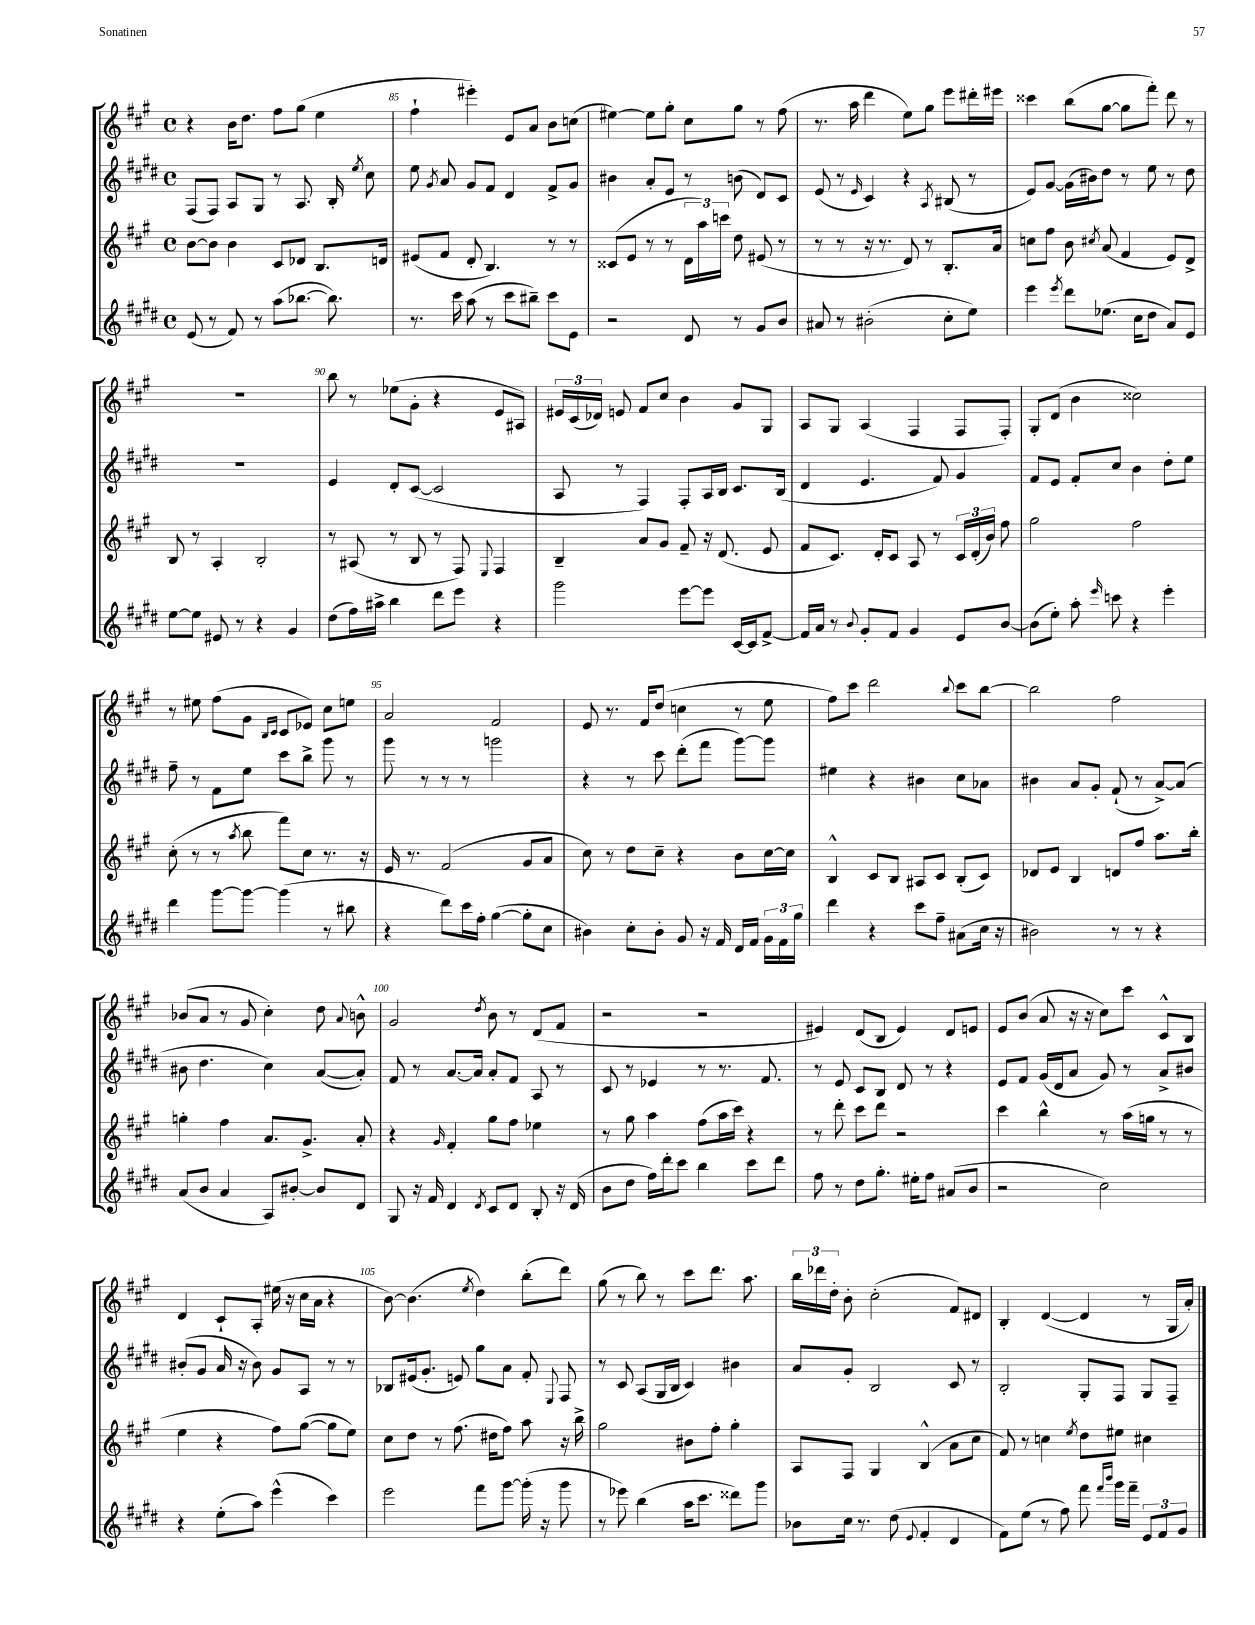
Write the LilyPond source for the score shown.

<<
\new StaffGroup <<
\new Staff = "s0" {
    \clef treble \key a \major \defaultTimeSignature \time 4/4
    \autoBeamOff r4 b'16[ d''8.] fis''8[ gis''8]( e''4 |
    fis''4-! eis'''4-.) e'8[ a'8] b'8[ c''8]( |
    eis''4~) eis''8[ gis''8]-. cis''8[ gis''8] r8 fis''8( |
    r8. a''16 d'''4 e''8[) gis''8] e'''8[ dis'''16-. eis'''16] |
    cisis'''4 b''8[( gis''8]~ gis''8[ fis'''8]-.) d'''8 r8 |
    R1 |
    b''8 r8 ees''8[( gis'8]-. r4 e'8[ ais8]) |
    \tuplet 3/2 { eis'16[ cis'16( des'16]) } e'8 fis'8[ cis''8] b'4 gis'8[ gis8] |
    a8[ gis8] a4( fis4 fis8[ fis8]-.) |
    gis8[-. d'8]( b'4 cisis''2) |
    r8 eis''8 fis''8[( gis'8] \grace { b16[ cis'16] } cis'8[ ees'8]) cis''8[ e''8] |
    a'2 fis'2 |
    e'8 r8. fis'16[ d''8]( c''4 r8 e''8 |
    fis''8[) cis'''8] d'''2 \appoggiatura { b''8 } cis'''8[ b''8]~ |
    b''2 fis''2 |
    bes'8[( a'8] r8 gis'8 cis''4-.) d''8 \appoggiatura { a'8 } b'8-^ |
    gis'2 \acciaccatura { d''8 } b'8 r8 d'8[( fis'8] |
    r2 r2 |
    eis'4) d'8[( b8] eis'4) d'8[ e'8] |
    e'8[ b'8]( a'8 r16 r16 cis''8[) cis'''8] cis'8[-^ b8] |
    d'4 cis'8[-! a8]-. eis''16( r16 cis''16[ a'16] r4 |
    b'8~) b'4.( \acciaccatura { e''8 } d''4) b''8[-.( d'''8]) |
    gis''8( r8 b''8) r8 cis'''8[ d'''8.] a''8. |
    \tuplet 3/2 { b''16[ des'''16 d''16]-. } b'8-. cis''2-.( fis'8[) dis'8] |
    b4-. d'4~( d'4 r8 gis16[ a'16]-.) \bar "|." |
}
\new Staff = "s1" {
    \clef treble \key e \major \defaultTimeSignature \time 4/4
    \autoBeamOff fis8[( fis8]) a8[ gis8] r8 a8. b16-. \acciaccatura { e''8 } cis''8 |
    e''8 \acciaccatura { gis'8 } a'8 gis'8[ fis'8] dis'4 fis'8[-> gis'8] |
    bis'4 a'8[-. e'8] r8 b'8( dis'8[) cis'8] |
    e'8( r8 \grace { e'16 } cis'4) r4 \acciaccatura { a8 } bis8( r8 |
    e'8[) gis'8]~ gis'16[( bis'16) dis''8] r8 e''8 r8 dis''8 |
    R1 |
    e'4 dis'8[-. cis'8]~( cis'2 |
    a8 r8 fis4) fis8[-. a16 b16] cis'8.[ b16]( |
    dis'4 e'4. fis'8) gis'4 |
    fis'8[ e'8] fis'8[-. cis''8] b'4 dis''8[-. e''8] |
    fis''8-- r8 fis'8[ e''8] cis'''8[ b''8]-> gis'''8 r8 |
    gis'''8 r8 r8 r8 g'''2 |
    r4 r8 cis'''8 dis'''8[-.( fis'''8] gis'''8[~) gis'''8] |
    eis''4 r4 bis'4 cis''8[ aes'8] |
    bis'4 a'8[ gis'8]-. fis'8-!( r8 a'8[~->) a'8]( |
    bis'8 dis''4. cis''4) a'8[~( a'8]-.) |
    fis'8 r8 a'8.[~ a'16] a'8[-. fis'8] a8 r8 |
    cis'8 r8 ees'4 r8 r8. fis'8. |
    r8 e'8 cis'8[ b8] dis'8 r8 r4 |
    e'8[ fis'8] gis'16[( dis'16 a'8] gis'8) r8 a'8[-> bis'8] |
    bis'8[-.( gis'8] a'16 r16 bis'8) gis'8[ a8] r8 r8 |
    bes8[ eis'16( gis'8.]-. e'8) gis''8[ a'8] fis'8-. \appoggiatura { e8 } fis8 |
    r8 cis'8 a8[( gis16 b16] cis'4) bis'4 |
    a'8[ gis'8]-. b2 cis'8 r8 |
    b2-. gis8[-. fis8] gis8[ fis8]-- \bar "|." |
}
\new Staff = "s2" {
    \clef treble \key a \major \defaultTimeSignature \time 4/4
    \autoBeamOff b'8[~ b'8] b'4 cis'8[ des'8] b8.[ d'16] |
    eis'8[( fis'8] d'8-. b4.) r8 r8 |
    cisis'8[( e'8] r8 r8 \tuplet 3/2 { d'16[ a''16) c'''16] } d''8 eis'8( r8 |
    r8 r8 r16 r8. d'8) r8 b8.[-. a'16] |
    c''8[ fis''8] b'8 \acciaccatura { cis''8 } a'8( fis'4 e'8[) d'8]-> |
    b8 r8 a4-. b2-. |
    r8 ais8( r8 b8 r8 fis8) \appoggiatura { e8 } fis4 |
    b4-- a'8[ gis'8] fis'8-- r16 d'8.( e'8 |
    fis'8[ cis'8.]) d'16[-. cis'8] a8 r8 \tuplet 3/2 { cis'16[ d'16-.( b'16]) } fis''8 |
    gis''2 fis''2 |
    cis''8-.( r8 r8 \acciaccatura { a''8 } b''8 fis'''8[) cis''8] r8. r16 |
    e'16 r8. fis'2( gis'8[ a'8] |
    cis''8) r8 d''8[ cis''8]-- r4 b'8[ cis''16~ cis''16] |
    b4-^ cis'8[ b8] ais8[ cis'8] b8[-.( cis'8]) |
    des'8[ e'8] b4 d'8[ fis''8] a''8.[ b''16]-. |
    g''4-. fis''4 a'8.[ gis'8.]-> a'8-. |
    r4 \grace { gis'16 } fis'4-. gis''8[ fis''8] ees''4 |
    r8 gis''8 a''4 fis''8[( a''16 cis'''16]) r4 |
    r8 d'''8-. cis'''8[ d'''8] r2 |
    cis'''4 b''4-^ r8 a''16[( g''16] r8 r8 |
    e''4 r4 fis''8[) gis''8]~( gis''8[ e''8]) |
    cis''8[ d''8] r8 fis''8.( dis''16[ fis''8]) a''8 r16 b''16-> |
    gis''2 bis'8[ fis''8]-. gis''4-. |
    a8[ fis8] gis4 b4-^( a'8[ cis''8] |
    fis'8) r8 c''4 \acciaccatura { e''8 } d''8[ eis''8] cis''4 \bar "|." |
}
\new Staff = "s3" {
    \clef treble \key e \major \defaultTimeSignature \time 4/4
    \autoBeamOff e'8( r8 fis'8) r8 a''8[( bes''8.]~ bes''8.) |
    r8. cis'''16 a''8( r8 cis'''8[ bis''8]--) cis'''8[ e'8] |
    r2 dis'8 r8 gis'8[ b'8] |
    ais'8 r8 bis'2-.( cis''8[-. e''8]) |
    e'''4 \acciaccatura { e'''8 } dis'''8[ ees''8.]( cis''16[ dis''8] a'8[) e'8] |
    e''8[~ e''8] eis'8 r8 r4 gis'4 |
    dis''8[( fis''16) ais''16]-> b''4 dis'''8[ e'''8] r4 |
    gis'''2 e'''8[~ e'''8] cis'16[~ cis'16 fis'8]~-> |
    fis'16[ a'16] r8 \appoggiatura { b'8 } gis'8[-. fis'8] gis'4 e'8[ b'8]~ |
    b'8[( e''8]-.) a''8-. \grace { e'''16 } c'''8 r4 e'''4-. |
    dis'''4 gis'''8[~ gis'''8]~ gis'''4( r8 bis''8 |
    r4 dis'''8[) cis'''16 fis''16]-. gis''4~( gis''8[-. cis''8] |
    bis'4) cis''8[-. bis'8]-. gis'8 r16 fis'16 dis'16[ fis'16] \tuplet 3/2 { gis'16[ fis'16 gis''16] } |
    dis'''4 r4 cis'''8[ fis''8]-- ais'8[( cis''16] r16 |
    bis'2) r8 r8 r4 |
    a'8[( b'8] a'4 a8[) bis'8]~-. bis'8[ dis'8] |
    gis8 r16 fis'16 dis'4 \acciaccatura { dis'8 } cis'8[ dis'8] b8-. r16 dis'16( |
    b'8[ dis''8] fis''16[) dis'''16-. cis'''8] b''4 cis'''8[ dis'''8] |
    fis''8 r8 dis''8[ gis''8.]-. eis''16[-. fis''8] ais'8[( b'8] |
    r2 cis''2) |
    r4 e''8[-.( a''8]) e'''4-^( cis'''4) |
    e'''2 fis'''8[ gis'''8]~ gis'''16-.( r16 gis'''8 |
    r8 ees'''8) b''4( a''16[ cis'''8.] disis'''8[) gis'''8] |
    bes'8[ cis''16] r8. dis''8( \appoggiatura { e'8 } fis'4-. dis'4 |
    fis'8[) e''8]( r8 fis''8) fis'''8 \grace { fis'''16[ b'''16] } gis'''16[ fis'''16]-- \tuplet 3/2 { e'8[ fis'8 gis'8] } \bar "|." |
}
>>
>>
\layout { \context { \Score currentBarNumber = #84 \override BarNumber.break-visibility = ##(#f #t #t) barNumberVisibility = #(every-nth-bar-number-visible 5) } }
